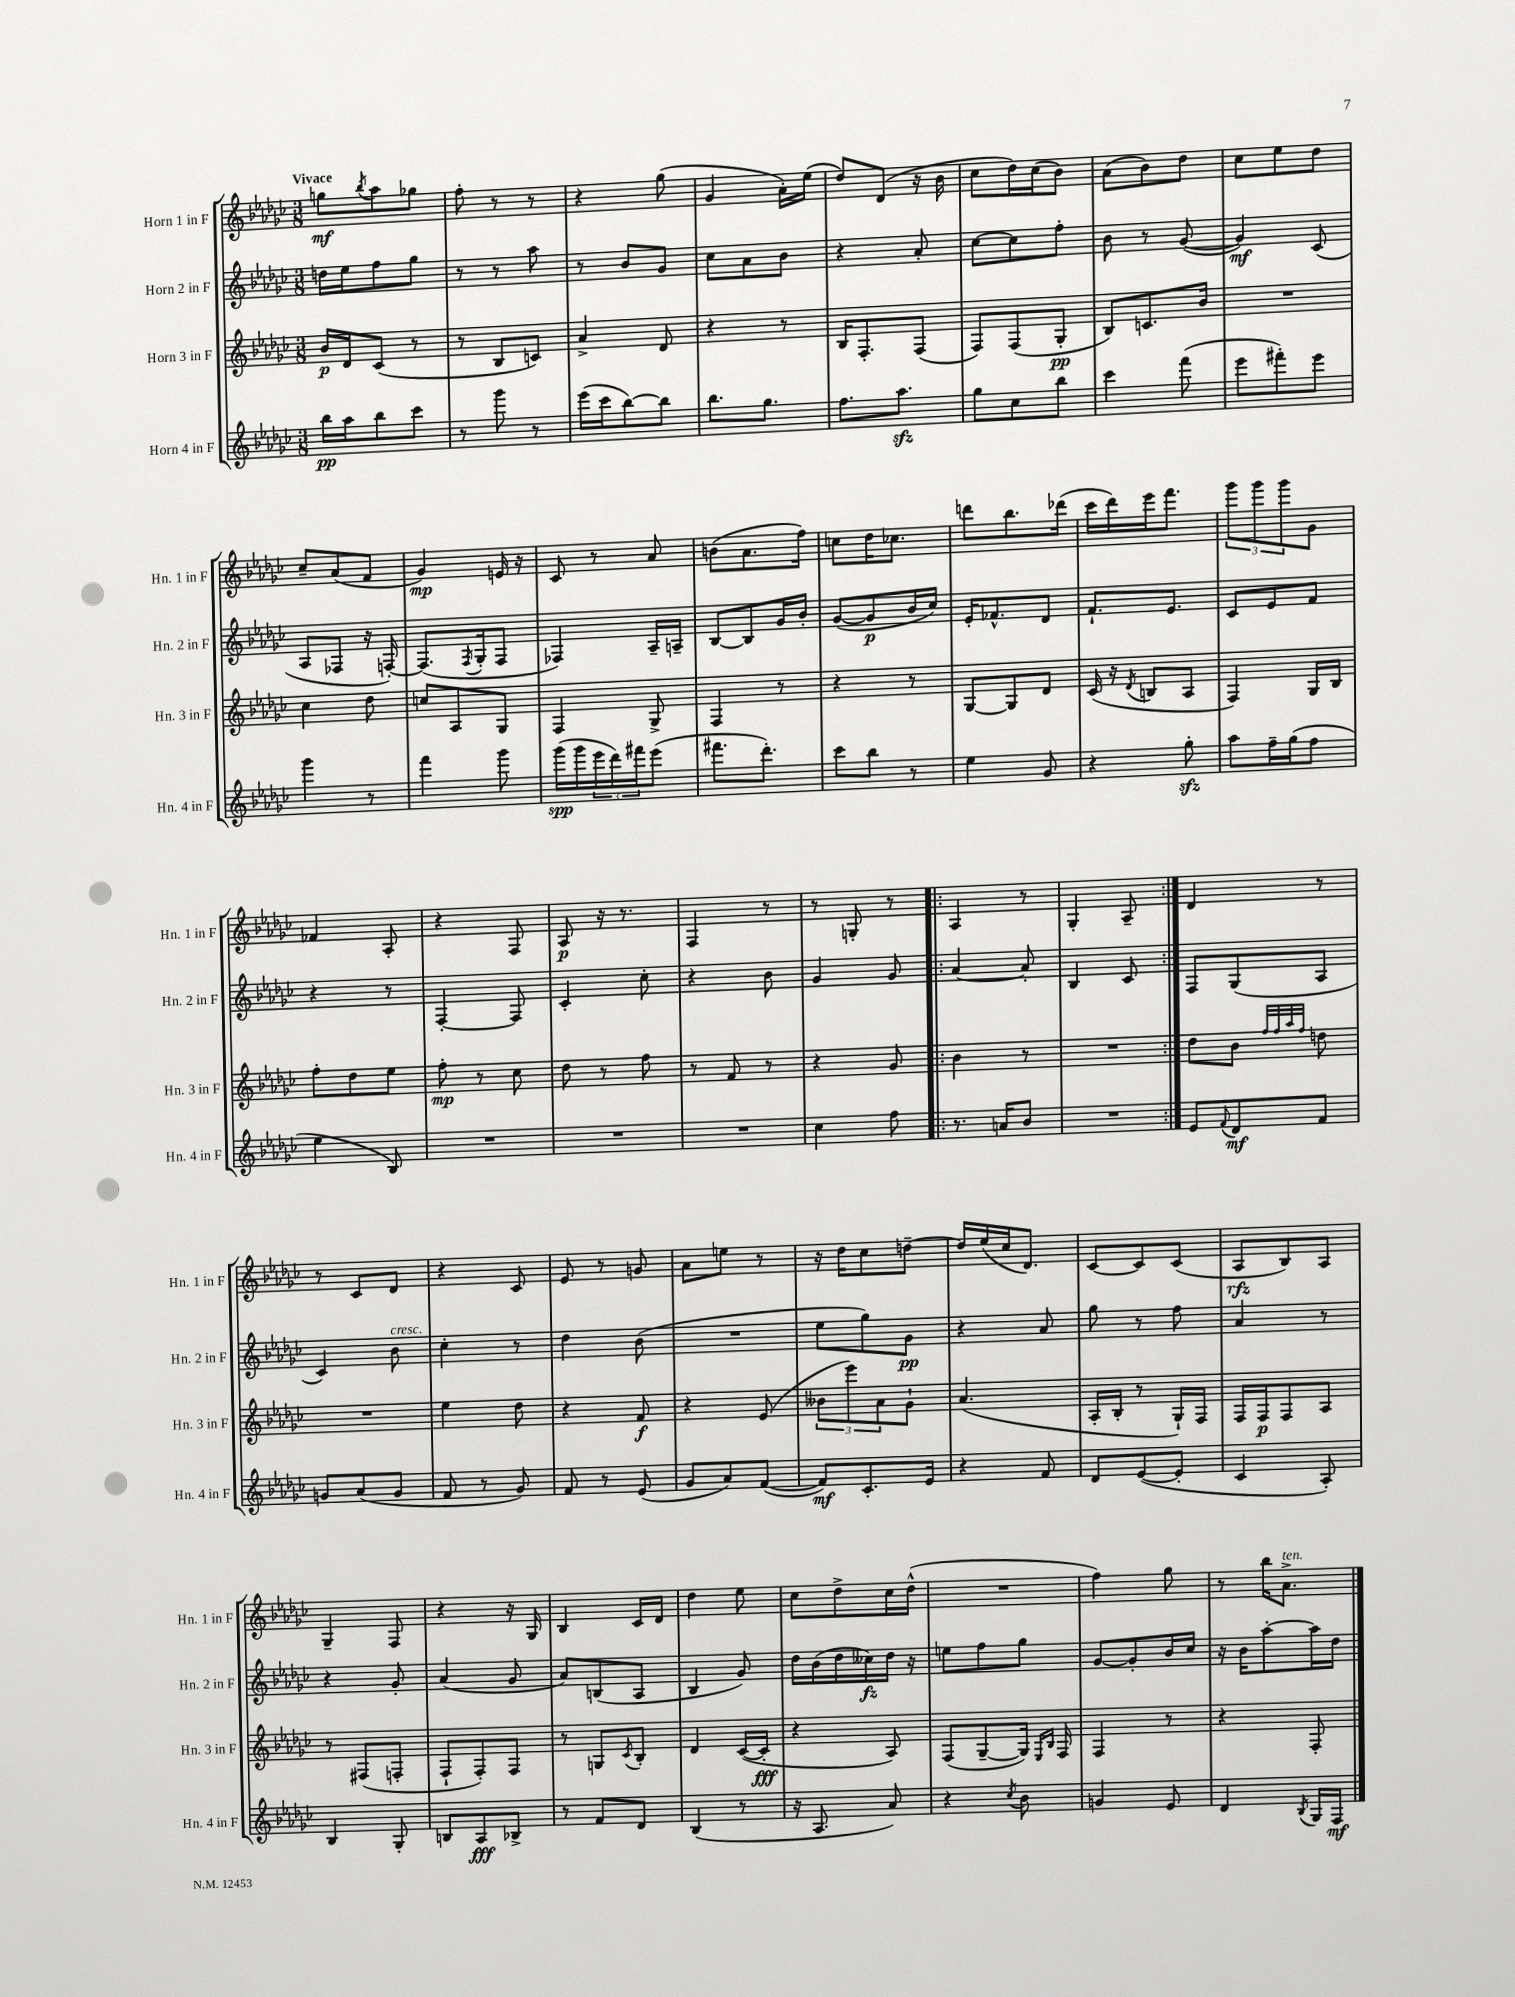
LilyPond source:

<<
\new StaffGroup <<
\new Staff = "s0" \with { instrumentName = "Horn 1 in F" shortInstrumentName = "Hn. 1 in F" } {
    \clef treble \key ges \major \numericTimeSignature \time 3/8 \tempo "Vivace"
    g''8\mf \acciaccatura { bes''8 } aes''8 ges''8 |
    f''8-. r8 r8 |
    r4 ges''8( |
    ges'4 aes'16-.) ees''16( |
    des''8) des'8( r16 bes'16 |
    ces''8 des''16) ces''16( bes'8) |
    aes'8( bes'8) des''8 |
    ces''8 ees''8 des''8 |
    ces''8-- aes'8( f'8 |
    ges'4\mp) e'16 r16 |
    ces'8 r8 aes'8 |
    b'8( aes'8. f''16) |
    c''8 des''16 ces''8. |
    d'''8 bes''8. des'''16( |
    ces'''16 des'''16) ees'''16 f'''8. |
    \tuplet 3/2 { ges'''8 ges'''8 ges'''8 } ges'8 |
    fes'4 aes8-. |
    r4 f8 |
    aes8\p r16 r8. |
    f4 r8 |
    r8 g8-. r8 |
    \repeat volta 2 { aes4 r8 |
    ges4-. aes8-- | }
    des'4 r8 |
    r8 ces'8 des'8 |
    r4 ces'8 |
    ees'8 r8 g'8 |
    aes'8 e''8 r8 |
    r16 des''16 ces''8 d''8~-- |
    d''16 ees''16( ces''16 des'8.) |
    ces'8~ ces'8 ces'8( |
    aes8\rfz bes8) aes8 |
    ges4-- f8 |
    r4 r16 ges16 |
    bes4 ces'16 des'16 |
    des''4 ees''8 |
    ces''8 des''8-> ces''16 des''16-^( |
    R4. |
    f''4) ges''8 |
    r8 bes''16 aes'8.->^\markup { \italic "ten." } \bar "|." |
}
\new Staff = "s1" \with { instrumentName = "Horn 2 in F" shortInstrumentName = "Hn. 2 in F" } {
    \clef treble \key ges \major \numericTimeSignature \time 3/8
    d''16 ees''16 f''8 ges''8 |
    r8 r8 aes''8 |
    r8 bes'8 ges'8 |
    ces''8 aes'8 bes'8 |
    r4 aes'8-. |
    ces''8~ ces''8 f''8-. |
    bes'8 r8 ges'8~( |
    ges'4\mf) ces'8( |
    aes8 fes8 r16 f16~-.) |
    f8.( \acciaccatura { f8 } ges16-. f8 |
    fes4) aes16-- a16-- |
    bes8~ bes8 ges'16 bes'16-. |
    ges'8~( ges'8\p bes'16 ces''16) |
    ees'16-. fes'8.-^ des'8 |
    f'8.-! ees'8. |
    ces'8 ees'8 f'8 |
    r4 r8 |
    f4~-. f8 |
    ces'4-. ces''8-. |
    r4 bes'8 |
    ges'4 ges'8 |
    \repeat volta 2 { aes'4~ aes'8-. |
    bes4 ces'8 | }
    f8 ges8( aes8 |
    ces'4) bes'8^\markup { \italic "cresc." } |
    ces''4-. r8 |
    des''4 bes'8( |
    R4. |
    ees''8 ges''8) ges'8\pp |
    r4 aes'8 |
    ges''8 r8 f''8 |
    aes'4 r8 |
    r4 ges'8-. |
    aes'4( ges'8 |
    aes'8) b8( aes8 |
    bes4 ges'8) |
    des''16 bes'16( des''16 ceses''16\fz) des''16 r16 |
    e''8 f''8 ges''8 |
    ges'8~ ges'8-. bes'16 ces''16 |
    r16 bes'16 aes''8~-. aes''16 des''16 \bar "|." |
}
\new Staff = "s2" \with { instrumentName = "Horn 3 in F" shortInstrumentName = "Hn. 3 in F" } {
    \clef treble \key ges \major \numericTimeSignature \time 3/8
    bes'16\p des'16 ces'8( r8 |
    r8 bes8 c'8) |
    aes'4-> des'8 |
    r4 r8 |
    bes16 f8.-. f8( |
    f8) f8( ges8-.\pp |
    bes8) c'8. bes'16 |
    R4. |
    ces''4 des''8 |
    c''8 aes8 ges8 |
    f4 ges8-> |
    f4 r8 |
    r4 r8 |
    ges8~ ges8 des'8 |
    ces'16( r16 \acciaccatura { des'8 } b8 aes8 |
    f4) ges16 bes16 |
    f''8-. des''8 ees''8 |
    f''8-.\mp r8 ces''8 |
    des''8 r8 f''8 |
    r8 f'8 r8 |
    r4 ges'8 |
    \repeat volta 2 { bes'4 r8 |
    R4. | }
    des''8 bes'8 \grace { f''32 f''32 aes''32 f''32 } d''8 |
    R4. |
    ees''4 des''8 |
    r4 f'8\f |
    r4 ees'8( |
    \tuplet 3/2 { beses'8 ees'''8) aes'8 } ges'8-! |
    aes'4.( |
    aes16-. bes16-. r8 ges16-!) f16 |
    f16 f16\p f8 aes8 |
    r8 fis8( f8-. |
    f8-! f8-.) f8 |
    r8 g8 \acciaccatura { ces'8 } bes8-. |
    des'4 ces'16~( ces'16-.\fff |
    r4 aes8) |
    f8( ges8~-- ges16) \grace { ees16 bes16 } f16 |
    f4 r8 |
    r4 f8-. \bar "|." |
}
\new Staff = "s3" \with { instrumentName = "Horn 4 in F" shortInstrumentName = "Hn. 4 in F" } {
    \clef treble \key ges \major \numericTimeSignature \time 3/8
    bes''16\pp aes''16 bes''8 ces'''8 |
    r8 ges'''8 r8 |
    ees'''16( ces'''16 bes''8~) bes''8 |
    bes''8. ges''8. |
    f''8. aes''8.\sfz |
    ges''8 ces''8 bes''8 |
    ces'''4 f'''8( |
    ees'''8 fis'''8-.) ees'''8 |
    ges'''4 r8 |
    f'''4 ges'''8 |
    ges'''16\spp( ges'''16 \tuplet 3/2 { ees'''16 des'''16) fis'''16 } ees'''8( |
    fis'''8. des'''8.-.) |
    ces'''8 bes''8 r8 |
    ees''4 ges'8 |
    r4 ges''8-.\sfz |
    aes''8 f''16-- ges''16( f''8 |
    ees''4 bes8) |
    R4. |
    R4. |
    R4. |
    ces''4 f''8 |
    \repeat volta 2 { r8. a'16 bes'8 |
    R4. | }
    ees'8 \appoggiatura { f'8 } des'8\mf f'8 |
    g'8 aes'8( g'8 |
    f'8 r8 ges'8) |
    f'8 r8 ees'8( |
    ges'8 aes'8) f'8~( |
    f'8\mf) ces'8.-. ees'16 |
    r4 f'8 |
    des'8 ees'8~( ees'8-. |
    ces'4 aes8-.) |
    bes4 ges8-. |
    b8 aes8\fff bes8-> |
    r8 f'8 des'8 |
    bes4( r8 |
    r16 aes8. aes'8) |
    r4 \acciaccatura { ces''8 } bes'8 |
    g'4 ees'8 |
    des'4 \acciaccatura { bes8 } ges16 f16\mf \bar "|." |
}
>>
>>
\layout { \context { \Score \remove "Bar_number_engraver" } }
